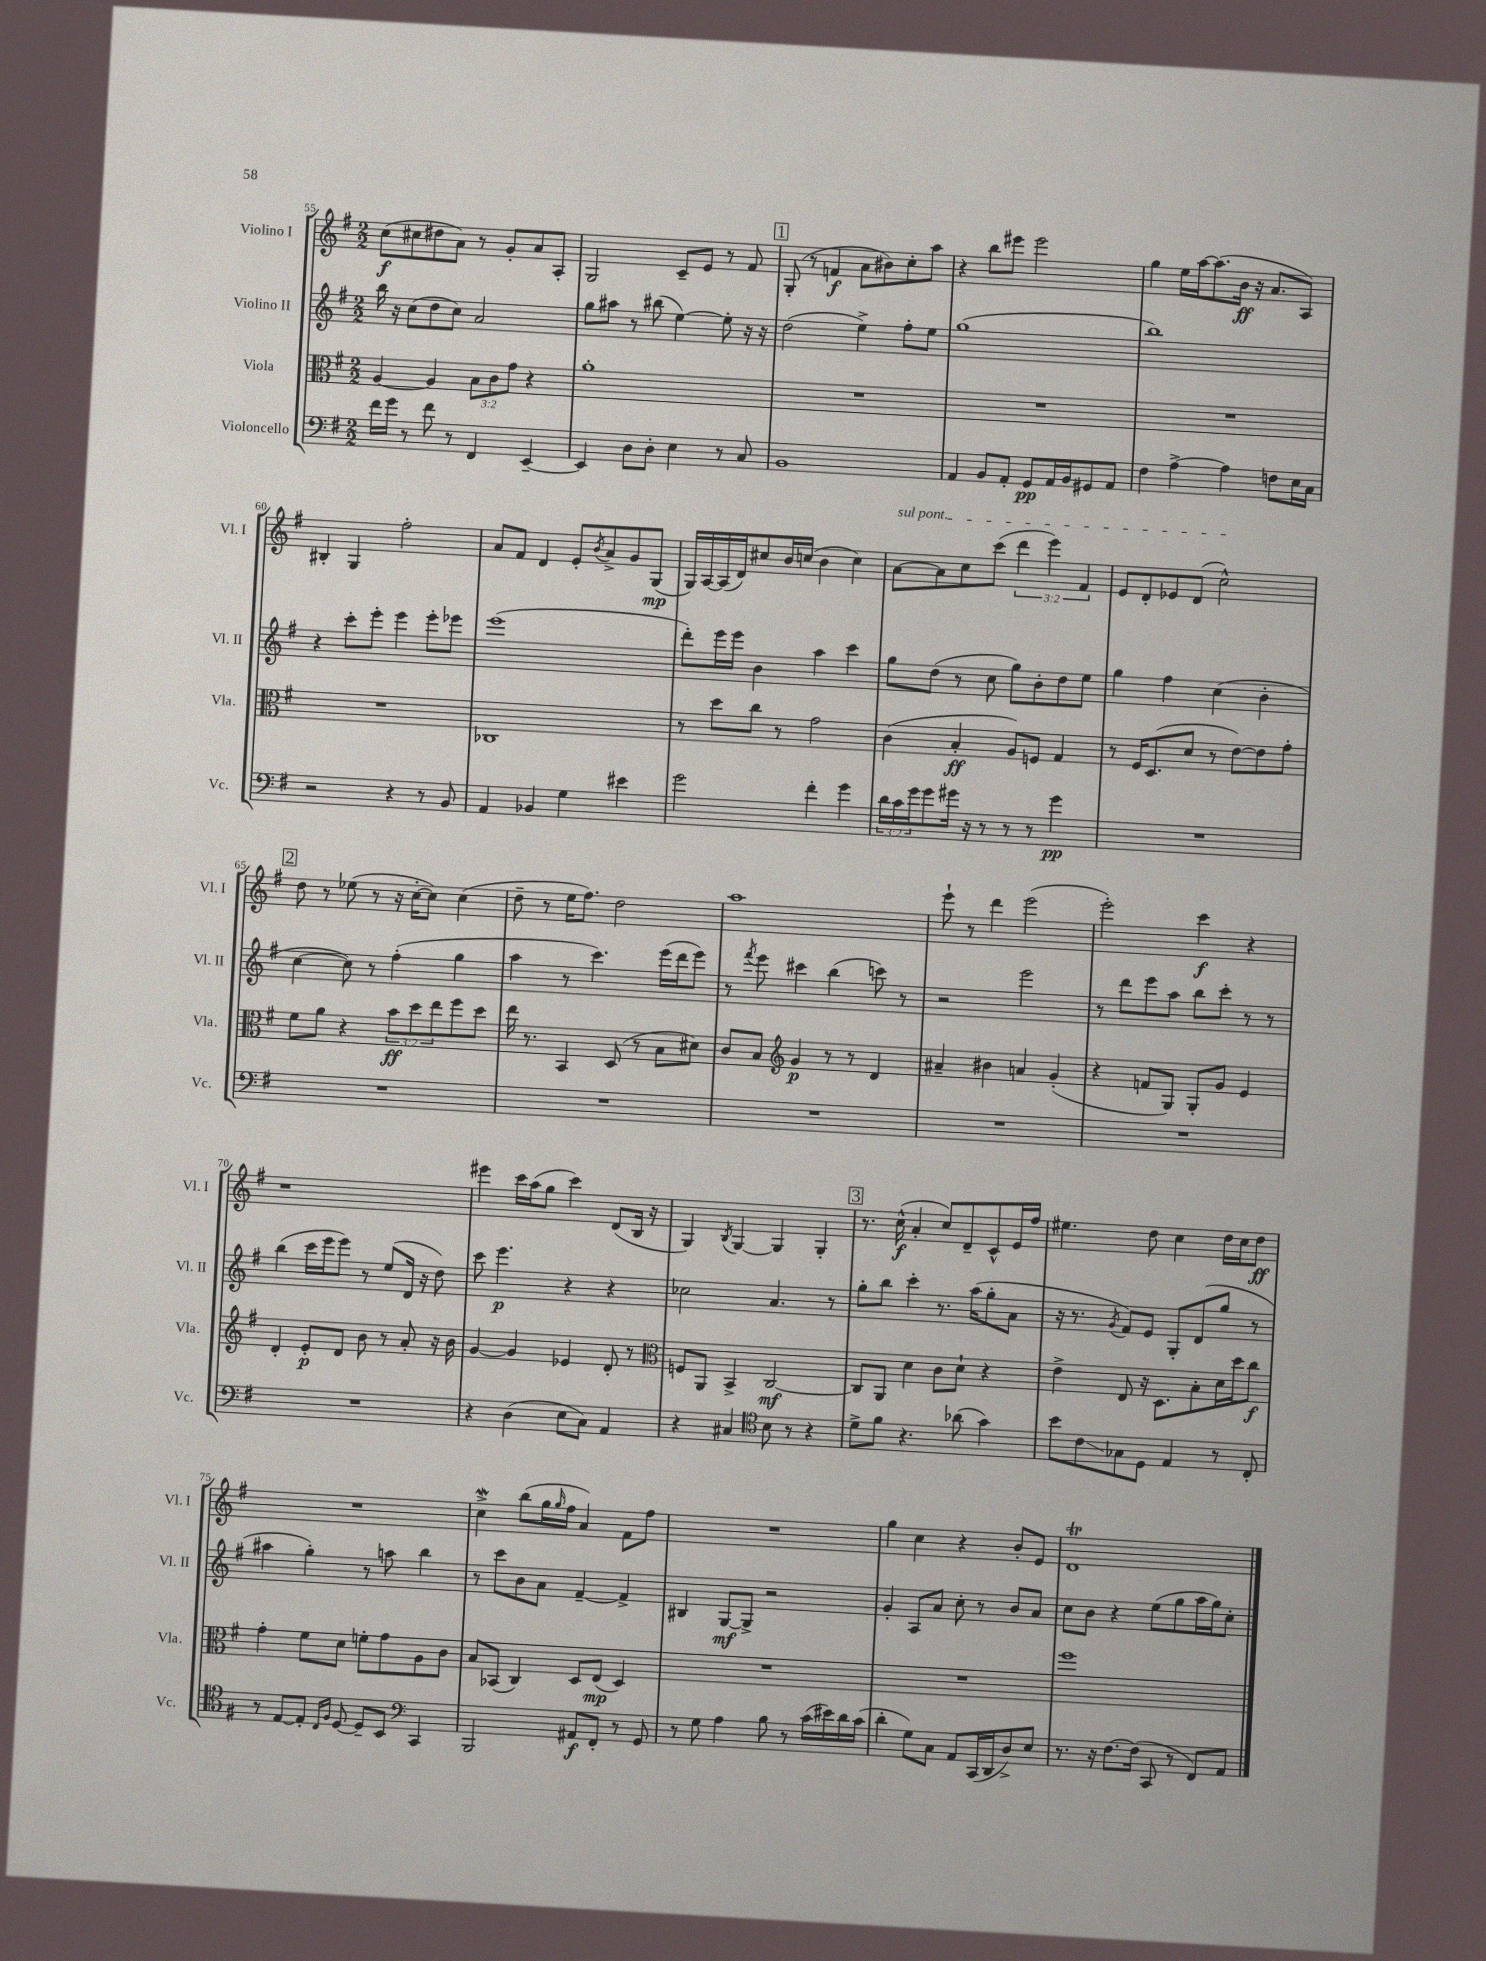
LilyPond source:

<<
\new StaffGroup <<
\new Staff = "s0" \with { instrumentName = "Violino I" shortInstrumentName = "Vl. I" } {
    \clef treble \key g \major \numericTimeSignature \time 2/2 \override Staff.TupletNumber.text = #tuplet-number::calc-fraction-text
    c''8\f( cis''8 dis''8 a'8) r8 g'8-. a'8 a8-. |
    g2 c'8-- e'8 r8 fis'8 |
    \mark \markup { \box "1" } g8-.( r8 f'4\f a'8 bis'8) c''8-. a''8 |
    r4 b''8 eis'''8 eis'''2 |
    g''4 e''16 a''16~ a''8.( b'16\ff r16 a'8. a8) |
    bis4-. g4 fis''2-. |
    a'8 fis'8 d'4 e'8-. \acciaccatura { b'8 } a'8-> g'8 g8\mp( |
    g16) a16~ a16( d'16) cis''8 b'16 c''16( b'4 c''4) |
    \once \override TextSpanner.bound-details.left.text = \markup { \italic "sul pont." } a'8~\startTextSpan a'8 c''8 c'''8( \tuplet 3/2 { d'''4 e'''4) fis'4 } |
    e'8 d'8-. ees'8 d'8( c''2-^\stopTextSpan) |
    \mark \markup { \box "2" } d''8 r8 ees''8( r8 r16 c''16~-. c''8) c''4( |
    d''8-- r8 e''16 fis''8.) d''2 |
    a''1 |
    e'''8-! r8 d'''4 e'''2( |
    e'''2-.) c'''4\f r4 |
    r1 |
    eis'''4 c'''16 a''16( g''8 c'''4) d'8( b16 r16 |
    g4) \acciaccatura { b8 } g4~ g4 g4-. |
    \mark \markup { \box "3" } r8. c''16-^\f( a'4-. c''8) d'8-- c'8-^ e'16 fis''16 |
    eis''4. d''8 c''4 d''16 c''16 d''8\ff |
    R1 |
    c''4->\mordent b''8( g''16 \grace { g''16 } fis''16 a'4) fis'8 fis''8 |
    R1 |
    g''4 c''4 r4 b'8-. e'8 |
    d'1\trill \bar "|." |
}
\new Staff = "s1" \with { instrumentName = "Violino II" shortInstrumentName = "Vl. II" } {
    \clef treble \key g \major \numericTimeSignature \time 2/2
    b''16 r16 c''8( d''8 c''8) a'2 |
    g''8 ais''8 r8 bis''8( e''4~) e''8-. r16 r16 |
    \mark \markup { \box "1" } d''2( e''4->) fis''8-. e''8 |
    g''1( |
    b''1) |
    r4 c'''8-. e'''8-. e'''4 e'''8-. ees'''8 |
    e'''1( |
    d'''8-.) e'''16 e'''16 b'4 a''4 c'''4 |
    g''8 d''8( r8 c''8 g''8) b'8-. d''8 e''8 |
    g''4 fis''4 c''4( b'4-. |
    \mark \markup { \box "2" } c''4~ c''8) r8 fis''4-.( g''4 |
    a''4 r8 c'''4.) e'''16( d'''16 e'''8) |
    r8 \acciaccatura { fis'''8 } e'''8 cis'''4 b''4( c'''8) r8 |
    r2 e'''2 |
    r8 d'''8 e'''8 a''8 b''8 c'''8-. r8 r8 |
    b''4( c'''16 e'''16 e'''8) r8 e''8( d'16 r16 d''8) |
    c'''8 e'''4.\p r4 r4 |
    ces''2 a'4. r8 |
    \mark \markup { \box "3" } g''8-. b''8 c'''4-. r8. a''16( g''8-. a'8 |
    r16 r8. \acciaccatura { g'8 } fis'8) e'8 g8-. d'8( g''8 r8 |
    ais''4 g''4-.) r8 a''8 b''4 |
    r8 c'''8 b'8 a'8 fis'4~-- fis'4-> |
    bis4 g8~\mf g8-> r2 |
    g'4-. a8 a'8 c''8-. r8 b'8 a'8 |
    c''8 b'8 r4 e''8( g''8 a''16 g''16) c''8-. \bar "|." |
}
\new Staff = "s2" \with { instrumentName = "Viola" shortInstrumentName = "Vla." } {
    \clef alto \key g \major \numericTimeSignature \time 2/2 \override Staff.TupletNumber.text = #tuplet-number::calc-fraction-text
    a4~ a4 \tuplet 3/2 { b8 c'8 g'8 } r4 |
    a'1-. |
    \mark \markup { \box "1" } R1 |
    R1 |
    R1 |
    R1 |
    ces1 |
    r8 d''8 c''8 r8 g'2 |
    c'4( b4-.\ff a8) f8 g4 |
    r8 fis16 d8.( d'8 r8 e'8~) e'8 g'8-. |
    \mark \markup { \box "2" } fis'8 a'8 r4 \tuplet 3/2 { b'8\ff d''8 e''8 } fis''8 d''8 |
    e''16 r8. b,4 d8( r8 b8 dis'8) |
    c'8 b8 \clef treble g'4\p r8 r8 d'4 |
    ais'4-- bis'4 a'4 g'4-.( |
    r4 f'8 g8) g8-. g'8 e'4 |
    d'4-. e'8-.\p d'8 b'8 r8 a'8-. r16 b'16 |
    g'4~ g'4 ees'4 d'8-. r8 |
    \clef alto f8 a,8 b,4-> c2~\mf |
    \mark \markup { \box "3" } c8 a,8 d'4 c'8 d'8-! r4 |
    e'4-> e8 r16 d8. b8-. d'16 d''16 c''8\f |
    g'4-. fis'8 d'8 f'8-. g'8 a8 c'8 |
    b8 bes,8( c4) d8 e8\mp( d4) |
    R1 |
    R1 |
    fis''1 \bar "|." |
}
\new Staff = "s3" \with { instrumentName = "Violoncello" shortInstrumentName = "Vc." } {
    \clef bass \key g \major \numericTimeSignature \time 2/2 \override Staff.TupletNumber.text = #tuplet-number::calc-fraction-text
    fis'16 g'16 r8 fis'8 r8 fis,4 e,4~-- |
    e,4 d8 d8-. e4 r8 c8 |
    \mark \markup { \box "1" } b,1 |
    a,4 b,8 a,8-. g,8\pp a,16 b,16 gis,8 a,8 |
    fis4 a4~-> a4 f8 e16 c16 |
    r2 r4 r8 b,8 |
    a,4 bes,4 g4 eis'4 |
    g'2 fis'4-. g'4 |
    \tuplet 3/2 { d'16 c'16 g'16 } g'8 gis'16 r16 r8 r8 r8 gis'4\pp |
    R1 |
    \mark \markup { \box "2" } R1 |
    R1 |
    R1 |
    R1 |
    R1 |
    R1 |
    r4 d4( e8 c8) a,4 |
    r4 cis4 \clef tenor b8 r8 r4 |
    \mark \markup { \box "3" } d'8-> fis'8 r4. aes'8( g'4) |
    b'8 c'8\glissando ges8 d8 e4 r8 c8-. |
    r8 e8~ e8-. \grace { c16 fis16 } d8~ d8-- b,8 \clef bass c,4 |
    b,,2 ais,8\f fis,8-. r8 g,8 |
    r8 g8 a4 b8 r8 c'16( eis'16) d'16 c'16( |
    d'4-. g8) c8 a,8 c,16( d,16 d8->) e8 |
    r8. r16 fis8.~ fis16( c,8 r8 fis,8) a,8 \bar "|." |
}
>>
>>
\layout { \context { \Score currentBarNumber = #55 } }
